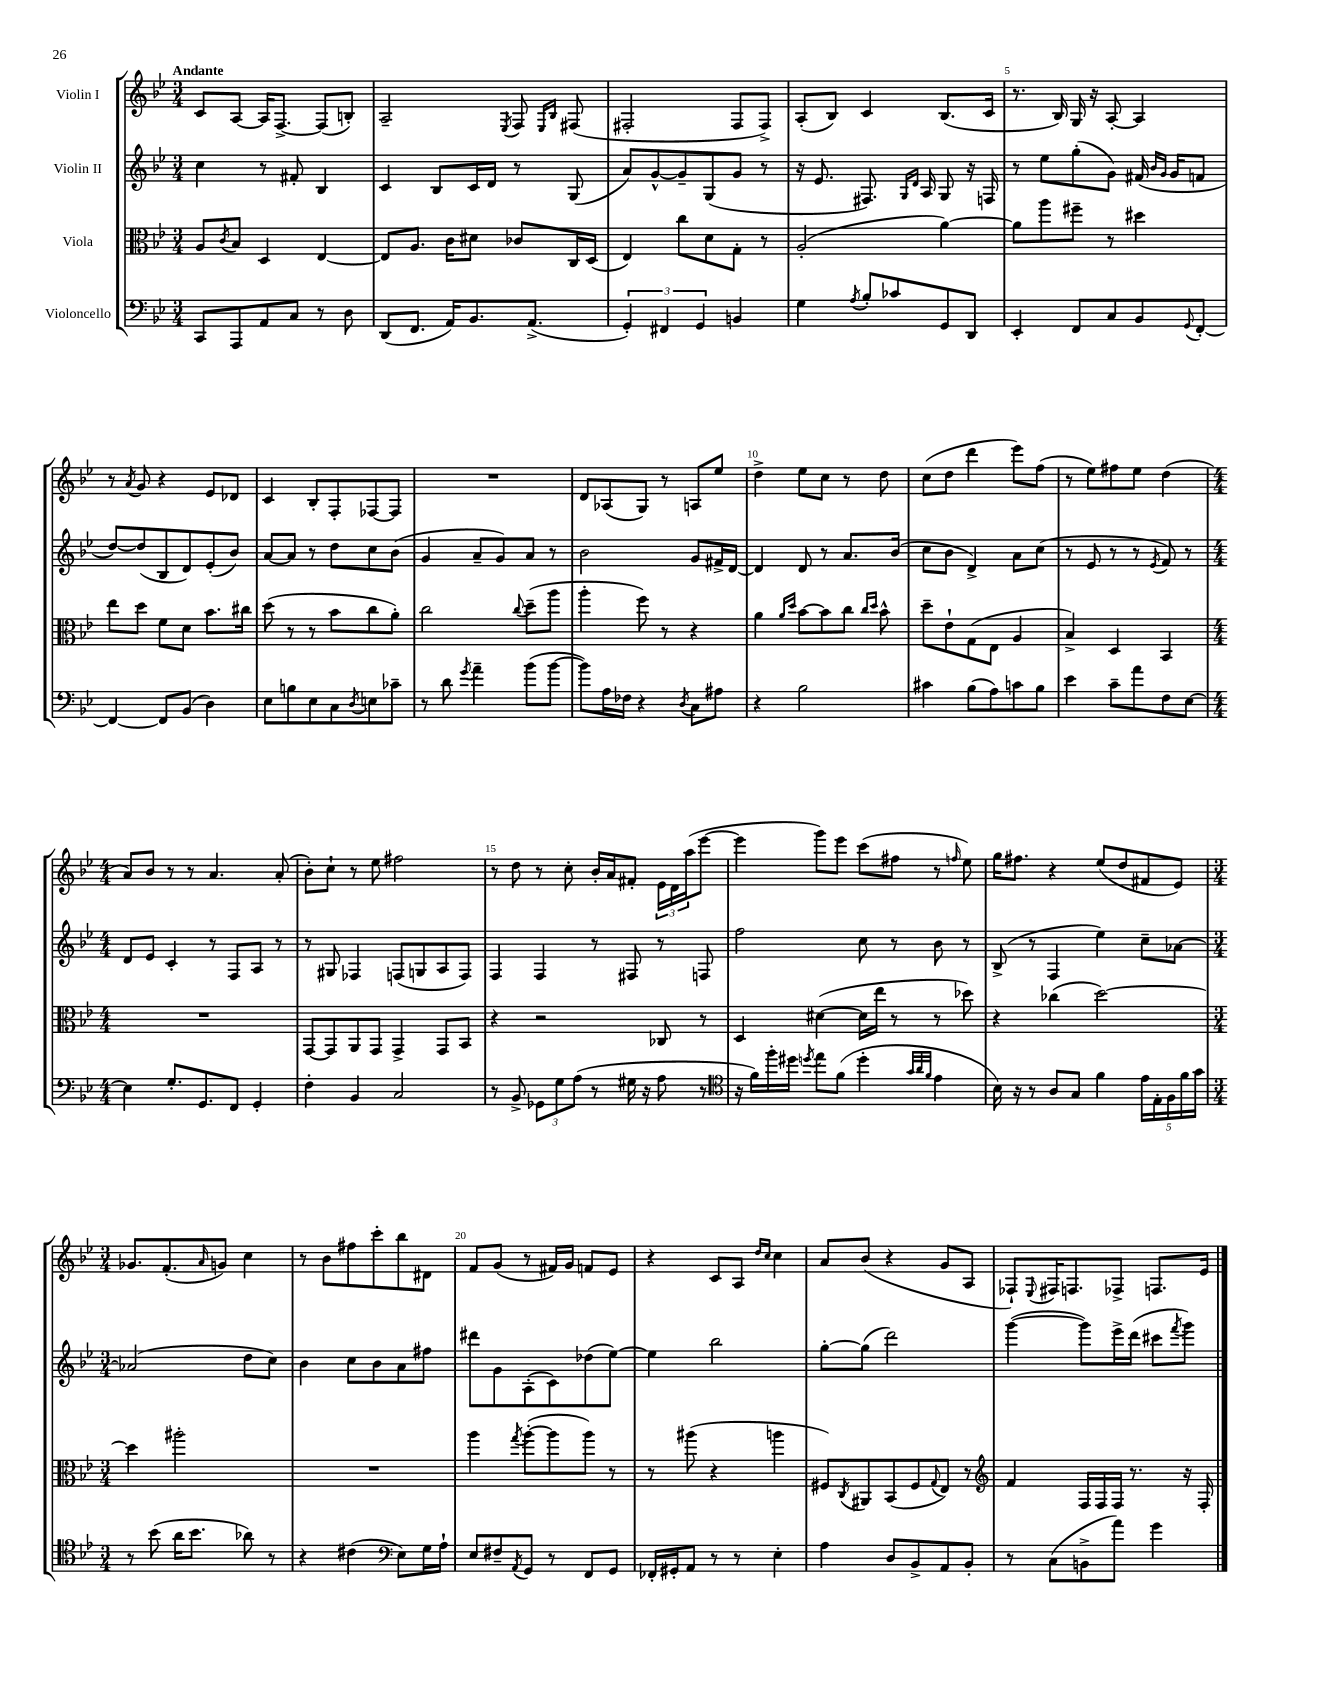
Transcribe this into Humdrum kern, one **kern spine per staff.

**kern	**kern	**kern	**kern
*part4	*part3	*part2	*part1
*staff4	*staff3	*staff2	*staff1
*I"Violoncello	*I"Viola	*I"Violin II	*I"Violin I
*clefF4	*clefC3	*clefG2	*clefG2
*k[b-e-]	*k[b-e-]	*k[b-e-]	*k[b-e-]
*M3/4	*M3/4	*M3/4	*M3/4
=1	=1	=1	=1
!	!	!	!LO:TX:a:B:t=Andante
8CC/L	8A/L	4cc\	8c/L
.	8qc/	.	.
8AAA/	8B-/J	.	[8A/J
8AA/	4D/	8r	16A/KL]
.	.	.	[8.F^/J
8C/J	.	8f#X'/	.
8r	[4E-/	4B-/	(8F/L]
8D\	.	.	8Bn'/J)
=2	=2	=2	=2
(8DD/L	8E-/L]	4c/	2A~/
8.FF/J	8.A/J	.	.
.	.	8B-/L	.
16AA/KL)	16c\KL	.	.
8.BB-/	8d#X\J	16c/L	.
.	.	16d/JJ	.
.	.	.	8qE-/
.	8c-X/L	8r	8F/
(8.AA^/J	.	.	.
.	.	.	16qqE-/LL
.	.	.	16qqB-/JJ
.	16C/L	(8G/	(8F#X/
.	(16D/JJ	.	.
=3	=3	=3	=3
6GG'/)	4E-/)	8a/L)	2F#X'/
.	.	[8g^^/	.
6FF#X/	.	.	.
.	8cc\L	8g~/]	.
6GG/	.	.	.
.	8d\	(8G/	.
4BBn/	8G'\J	8g/J	8F#/L
.	8r	8r	8F#^/J)
=4	=4	=4	=4
4G\	(2A'/	16r	(8A'/L
.	.	8.e-/	.
.	.	.	8B-/J)
8qA/	.	.	.
8B-'/L	.	8.F#X/)	4c/
8c-X/	.	.	.
.	.	16qqG/LL	.
.	.	16qqd/JJ	.
.	.	16A/	.
8GG/	[4a\)	8G/	(8.B-/L
8DD/J	.	16r	.
.	.	16Fn/	16c/Jk
=5	=5	=5	=5
4EE-'/	8a\L]	8r	8.r
.	8aa\	8ee-\L	.
.	.	.	16B-/)
8FF/L	8ff#X~\J	(8gg'\	16G/
.	.	.	16r
8C/	8r	8g\J)	[8A'/
8BB-/	4dd#X\	(16f#X/	4A/]
.	.	16qqb-/LL	.
.	.	16qqg/JJ	.
.	.	16g/KL	.
8qqGG/	.	.	.
[8FF'/J	.	8fn/J	.
!!LO:LB:g=z
=6	=6	=6	=6
4FF/_	8ee-\L	[8dd/L)	8r
.	.	.	8qa/
.	8dd\J	(8dd/]	8g/
8FF/L]	8f\L	8B-/	4r
(8BB-/J	8d\J	8d/)	.
4D\)	8.b-\L	(8e-'/	8e-/L
.	.	8b-/J)	8d-X/J
.	16cc#X\Jk	.	.
=7	=7	=7	=7
8E-\L	(8dd\	[8a/L	4c/
8Bn\	8r	8a/J]	.
8E-\	8r	8r	8B-'/L
8C\	8b-\L	8dd\L	8F'/
8qD/	.	.	.
8En\	8cc\	8cc\	[8F-X/
8c-X~\J	8a'\J)	(8b-\J	8F-/J]
=8	=8	=8	=8
8r	2cc\	4g/	2.r
8d\	.	.	.
8qg/	.	.	.
4a~\	.	8a~/L	.
.	.	8g/)	.
.	8qqcc/	.	.
(8b-\L	(8dd~\L	8a/J	.
[8b-\J	8aa\J	8r	.
=9	=9	=9	=9
8b-\L])	4aa'\	2b-\	8d/L
16A\L	.	.	(8A-X/
16F-X\JJ	.	.	.
4r	8ff\)	.	8G/J)
.	8r	.	8r
8qD/	.	.	.
8C\L	4r	8g/L	8An/L
8A#X\J	.	16f#X^/L	8ee-/J
.	.	[16d/JJ	.
=10	=10	=10	=10
4r	4a\	4d/]	4dd^\
.	16qqa/LL	.	.
.	16qqdd/JJ	.	.
2B-\	[8b-\L	8d/	8ee-\L
.	8b-\]	8r	8cc\J
.	8cc\J	8.a/L	8r
.	16qqcc/LL	.	.
.	16qqdd/JJ	.	.
.	8b-^^\	.	8dd\
.	.	(16b-/Jk	.
=11	=11	=11	=11
4c#X\	8dd~\L	8cc\L	(8cc\L
.	8e-`\	8b-\J	8dd\J
(8B-\L	(8G\	4d^/)	4ddd\
8A\)	8E-\J	.	.
8cn\	4A/	8a\L	8eee-\L)
8B-\J	.	(8cc\J	(8ff\J
=12	=12	=12	=12
4e-\	4B-^/)	8r	8r
.	.	8e-/	8ee-\L)
8c~\L	4D/	8r	8ff#X\
8a\	.	8r	8ee-\J
.	.	8qe-/	.
8F\	4BB-/	8f/)	(4dd\
[8E-\J	.	8r	.
!!LO:LB:g=z
=13	=13	=13	=13
*M4/4	*M4/4	*M4/4	*M4/4
4E-\]	1r	8d/L	8a/L)
.	.	8e-/J	8b-/J
8.G'/L	.	4c'/	8r
.	.	.	8r
8.GG/	.	.	.
.	.	8r	4.a/
8FF/J	.	8F/L	.
4GG'/	.	8A/J	.
.	.	8r	(8a'/
=14	=14	=14	=14
4F'\	[8GG/L	8r	8b-'\L)
.	8GG/]	8G#X/	8cc`\J
4BB-/	8AA/	4F-X/	8r
.	8GG/J	.	8ee-\
2C/	4GG^/	(8Fn/L	2ff#X\
.	.	8Gn/	.
.	8GG/L	8A/	.
.	8BB-/J	8F/J)	.
=15	=15	=15	=15
8r	4r	4F/	8r
8BB-^/	.	.	8dd\
12GG-X\L	2r	4F/	8r
12G\	.	.	.
.	.	.	8cc'\
(12A\J	.	.	.
8r	.	8r	16b-'/LL
.	.	.	16a/J
16G#X\	.	8F#X/	8f#X'/J
16r	.	.	.
8A\	8C-X/	8r	24e-\LL
.	.	.	24d\
.	.	.	(24aa\J
8r	8r	8Fn/	[8eee-\J
=16	=16	=16	=16
*clefC4	*	*	*
16r	4D/	2ff\	4eee-\]
16f\LL)	.	.	.
16ff'\	.	.	.
16dd#X\JJ	.	.	.
8qddn/	.	.	.
8ee-\L	([4d#X\	.	8ggg\L)
(8f\J	.	.	8eee-\J
4dd'\	16d#\LL]	8cc\	(8ccc\L
.	16ee-\JJ	.	.
.	8r	8r	8ff#X\J
32qqg/LLL	.	.	.
32qqa/	.	.	.
32qqf/JJJ	.	.	.
4e-\	8r	8b-\	8r
.	.	.	16qqffn/
.	8dd-X\)	8r	8ee-\)
=17	=17	=17	=17
16B-\)	4r	(8B-^/	16gg\KL
16r	.	.	8.ff#X\J
8r	.	8r	.
8A/L	(4cc-X\	4F/	4r
8G/J	.	.	.
4f\	[2dd\)	4ee-\)	(8ee-/L
.	.	.	8dd/
20e-\LL	.	8cc~\L	8f#X/
20E-'\	.	.	.
20F\	.	.	.
.	.	[8a-X\J	8e-/J)
20f\	.	.	.
20g\JJ	.	.	.
!!LO:LB:g=z
=18	=18	=18	=18
*M3/4	*M3/4	*M3/4	*M3/4
8r	4dd\]	(2a-X/]	8.g-X/L
(8b-\	.	.	.
.	.	.	(8.f'/
16a\KL	2aa#X'\	.	.
8.b-\J	.	.	.
.	.	.	16qqa/
.	.	.	8gn/J)
8a-X\)	.	8dd\L	4cc\
8r	.	8cc\J)	.
=19	=19	=19	=19
4r	2.r	4b-\	8r
.	.	.	8b-\L
(4c#X\	.	8cc\L	8ff#X\
.	.	8b-\	8ccc'\
*clefF4	*	*	*
8E-\L)	.	8a\	8bb-\
16G\L	.	8ff#X\J	8d#X\J
16A`\JJ	.	.	.
=20	=20	=20	=20
8E-/L	4aa\	8ddd#X\L	8f/L
8F#X~/	.	8g\	(8g/J
8qAA/	8qgg/	.	.
8GG/J	([8aa'\L	(8A'\	8r
8r	8aa\]	8c\)	16f#X/LL)
.	.	.	16g/JJ
8FF/L	8aa\J)	(8dd-X\	8fn/L
8GG/J	8r	[8ee-\J)	8e-/J
=21	=21	=21	=21
16FF-X'/LL	8r	4ee-\]	4r
16GG#X'/J	.	.	.
8AA/J	(8aa#X\	.	.
8r	4r	2bb-\	8c/L
8r	.	.	8A/J
.	.	.	16qqdd/LL
.	.	.	16qqcc/JJ
4E-'\	4aan\	.	4cc\
=22	=22	=22	=22
4A\	8F#X/L)	[8gg'\L	8a/L
.	8qC/	.	.
.	8AA#X/	(8gg\J]	(8b-/J
8D/L	(8BB-/	2ddd\)	4r
8BB-^/	8F#/	.	.
.	8qqG/	.	.
8AA/	8E-/J)	.	8g/L
8BB-'/J	8r	.	8A/J
=23	=23	=23	=23
*	*clefG2	*	*
8r	4f/	([4ggg\	8F-X`/L)
.	.	.	8qqE-/
(8C\L	.	.	16F#X/K
.	.	.	8.Fn/
8BBn^\	16F/LL	8ggg\L])	.
.	16F/	.	.
8a\J)	16F/JJ	16eee-^\L	8F-X^/J
.	8.r	(16ddd\JJ	.
4g\	.	8ccc#X\L	8.Fn/L
.	.	8qfff/	.
.	16r	8ggg\J)	.
.	16F'/	.	16e-/Jk
==	==	==	==
*-	*-	*-	*-
